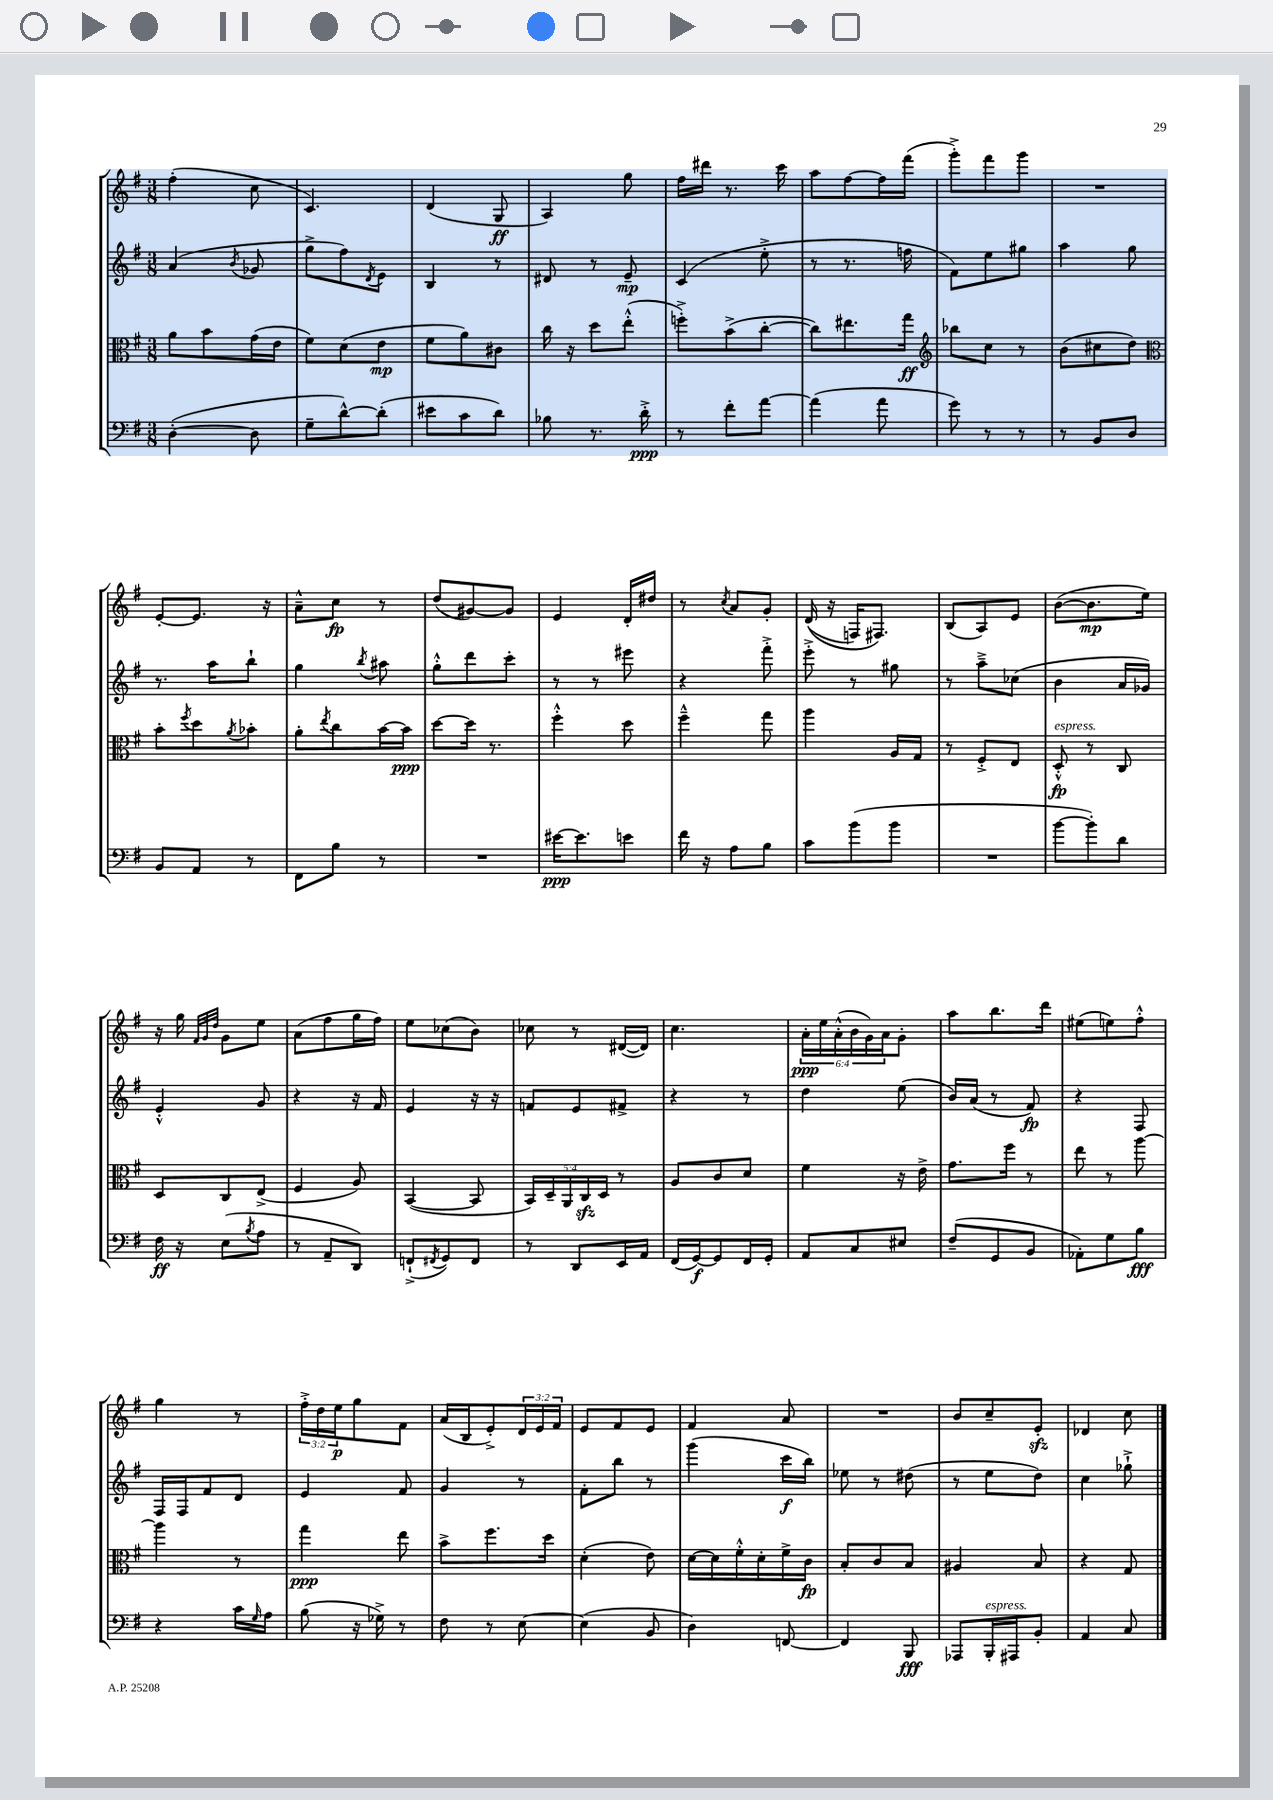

**kern	**dynam	**kern	**dynam	**kern	**dynam	**kern	**dynam
*part4	*part4	*part3	*part3	*part2	*part2	*part1	*part1
*staff4	*staff4	*staff3	*staff3	*staff2	*staff2	*staff1	*staff1
*clefF4	*	*clefC3	*	*clefG2	*	*clefG2	*
*k[f#]	*	*k[f#]	*	*k[f#]	*	*k[f#]	*
*M3/8	*	*M3/8	*	*M3/8	*	*M3/8	*
=43	=43	=43	=43	=43	=43	=43	=43
([4D'\	.	8a\L	.	(4a/	.	(4ff#'\	.
.	.	8b\	.	.	.	.	.
.	.	.	.	8qb/	.	.	.
8D\]	.	(16g\L	.	8g-X/	.	8cc\	.
.	.	16e\JJ	.	.	.	.	.
=44	=44	=44	=44	=44	=44	=44	=44
8G~\L	.	8f#\L)	.	8gg^\L	.	4.c/)	.
[8d^^\)	.	(8d\	.	8ff#\)	.	.	.
.	.	.	.	8qd/	.	.	.
(8d'\J]	.	8e\J	mp	8e\J	.	.	.
=45	=45	=45	=45	=45	=45	=45	=45
8e#X\L	.	8f#\L	.	4B/	.	(4d/	.
8c\	.	8a\)	.	.	.	.	.
8d\J)	.	8c#X\J	.	8r	.	8G/	ff
=46	=46	=46	=46	=46	=46	=46	=46
8B-X\	.	16cc\	.	8d#X/	.	4A/)	.
.	.	16r	.	.	.	.	.
8.r	.	8dd\L	.	8r	.	.	.
.	.	(8ee'^^\J	.	8e~/	mp	8gg\	.
16d'^\	ppp	.	.	.	.	.	.
=47	=47	=47	=47	=47	=47	=47	=47
8r	.	8ffn'^\L)	.	(4c/	.	16ff#\LL	.
.	.	.	.	.	.	16ddd#X\JJ	.
8f#'\L	.	(8b^\	.	.	.	8.r	.
[8a\J	.	[8cc'\J	.	8ee'^\	.	.	.
.	.	.	.	.	.	16ccc\	.
=48	=48	=48	=48	=48	=48	=48	=48
(4a\]	.	8cc\L])	.	8r	.	8aa\L	.
.	.	8.ee#X\	.	8.r	.	[8ff#\	.
8a\	.	.	.	.	.	16ff#\L]	.
.	.	16gg\Jk	ff	16ffn\	.	(16fff#\JJ	.
=49	=49	=49	=49	=49	=49	=49	=49
*	*	*clefG2	*	*	*	*	*
8g\)	.	8bb-X\L	.	8f#\L)	.	8ggg'^\L)	.
8r	.	8cc\J	.	8ee\	.	8fff#\	.
8r	.	8r	.	8gg#X\J	.	8ggg\J	.
=50	=50	=50	=50	=50	=50	=50	=50
8r	.	(8b\L	.	4aa\	.	4.r	.
8BB/L	.	8cc#X\	.	.	.	.	.
8D/J	.	8dd\J)	.	8gg\	.	.	.
!!LO:LB:g=z
=51	=51	=51	=51	=51	=51	=51	=51
*	*	*clefC3	*	*	*	*	*
8BB/L	.	8b'\L	.	8.r	.	[8e'/L	.
.	.	8qff#/	.	.	.	.	.
8AA/J	.	8dd\	.	.	.	8.e/J]	.
.	.	.	.	16aa\KL	.	.	.
.	.	8qa/	.	.	.	.	.
8r	.	8b-X'\J	.	8bb`\J	.	.	.
.	.	.	.	.	.	16r	.
=52	=52	=52	=52	=52	=52	=52	=52
8FF#\L	.	8a'\L	.	4gg\	.	8a~^^\L	.
.	.	8qee/	.	.	.	.	.
8B\J	.	8cc\	.	.	.	8cc\J	fp
.	.	.	.	8qbb/	.	.	.
8r	.	[16b\L	.	8aa#X\	.	8r	.
.	.	16b\JJ]	ppp	.	.	.	.
=53	=53	=53	=53	=53	=53	=53	=53
4.r	.	[8dd\L	.	8gg'^^\L	.	(8dd/L	.
.	.	16dd\Jk]	.	8ddd\	.	[8g#X/)	.
.	.	8.r	.	.	.	.	.
.	.	.	.	8ccc'\J	.	8g#/J]	.
=54	=54	=54	=54	=54	=54	=54	=54
[16e#X\KL	ppp	4ff#'^^\	.	8r	.	4e/	.
8.e#\]	.	.	.	.	.	.	.
.	.	.	.	8r	.	.	.
8en\J	.	8dd\	.	8eee#X\	.	16d'/LL	.
.	.	.	.	.	.	16dd#X/JJ	.
=55	=55	=55	=55	=55	=55	=55	=55
16f#\	.	4ff#~^^\	.	4r	.	8r	.
16r	.	.	.	.	.	.	.
.	.	.	.	.	.	8qcc/	.
8A\L	.	.	.	.	.	8a/L	.
8B\J	.	8gg\	.	8fff#'^\	.	8g'/J	.
=56	=56	=56	=56	=56	=56	=56	=56
8c\L	.	4aa\	.	8eee'^\	.	((16d/	.
.	.	.	.	.	.	16r	.
(8b\	.	.	.	8r	.	16Fn/KL)	.
.	.	.	.	.	.	8.F#X/J)	.
8b\J	.	16A/LL	.	8gg#X\	.	.	.
.	.	16G/JJ	.	.	.	.	.
=57	=57	=57	=57	=57	=57	=57	=57
4.r	.	8r	.	8r	.	(8B/L	.
.	.	8F#'^/L	.	8aa~^\L	.	8A/)	.
.	.	8E/J	.	(8cc-X\J	.	8e/J	.
=58	=58	=58	=58	=58	=58	=58	=58
!	!	!LO:TX:a:i:t=espress.	!	!	!	!	!
[8b\L	.	8D'^^/	fp	4b\	.	([8b\L	.
8b'\])	.	8r	.	.	.	8.b\]	mp
8d\J	.	8C/	.	16a/LL	.	.	.
.	.	.	.	16g-X/JJ)	.	16ee\Jk)	.
!!LO:LB:g=z
=59	=59	=59	=59	=59	=59	=59	=59
16F#\	ff	8D/L	.	4e'^^/	.	16r	.
16r	.	.	.	.	.	16gg\	.
.	.	.	.	.	.	32qqf#/LLL	.
.	.	.	.	.	.	32qqg/	.
.	.	.	.	.	.	32qqdd/JJJ	.
(8E\L	.	8C/	.	.	.	8g\L	.
8qB/	.	.	.	.	.	.	.
8A\J	.	(8E^/J	.	8g/	.	8ee\J	.
=60	=60	=60	=60	=60	=60	=60	=60
8r	.	4F#/	.	4r	.	(8a\L	.
8AA~/L	.	.	.	.	.	8ff#\	.
8DD/J)	.	8A/)	.	16r	.	16gg\L	.
.	.	.	.	16f#/	.	16ff#\JJ)	.
=61	=61	=61	=61	=61	=61	=61	=61
(8FFn`^/L	.	([4BB/	.	4e/	.	8ee\L	.
8qFF#X/	.	.	.	.	.	.	.
8GG/)	.	.	.	.	.	(8cc-X\	.
8FF#/J	.	8BB/]	.	16r	.	8b\J)	.
.	.	.	.	16r	.	.	.
=62	=62	=62	=62	=62	=62	=62	=62
8r	.	20BB/LL)	.	8fn/L	.	8cc-X\	.
.	.	20D~/	.	.	.	.	.
.	.	20AA/	.	.	.	.	.
8DD/L	.	.	.	8e/	.	8r	.
.	.	20Czz/	.	.	.	.	.
.	.	20D/JJ	.	.	.	.	.
16EE/L	.	8r	.	8f#X^/J	.	([16d#X/LL	.
16AA/JJ	.	.	.	.	.	16d#/JJ])	.
=63	=63	=63	=63	=63	=63	=63	=63
(16FF#/LL	.	8A/L	.	4r	.	4.cc\	.
[16GG/J)	f	.	.	.	.	.	.
8GG/]	.	8c/	.	.	.	.	.
16FF#/L	.	8d/J	.	8r	.	.	.
16GG'/JJ	.	.	.	.	.	.	.
=64	=64	=64	=64	=64	=64	=64	=64
8AA/L	.	4f#\	.	4dd\	.	24a'\LL	ppp
.	.	.	.	.	.	24ee\	.
.	.	.	.	.	.	(24a'^^\	.
8C/	.	.	.	.	.	24b\	.
.	.	.	.	.	.	24g\)	.
.	.	.	.	.	.	24a\J	.
8E#X/J	.	16r	.	(8ee\	.	8g'\J	.
.	.	16e^\	.	.	.	.	.
=65	=65	=65	=65	=65	=65	=65	=65
(8F#~/L	.	8.g\L	.	16b/LL)	.	8aa\L	.
.	.	.	.	(16a/JJ	.	.	.
8GG/	.	.	.	8r	.	8.bb\	.
.	.	16ff#\Jk	.	.	.	.	.
8BB/J	.	8r	.	8f#/)	fp	.	.
.	.	.	.	.	.	16ddd\Jk	.
=66	=66	=66	=66	=66	=66	=66	=66
8AA-X'\L)	.	8ee\	.	4r	.	(8ee#X\L	.
8G\	.	8r	.	.	.	8een\)	.
8B\J	fff	[8aa\	.	8F#/	.	8ff#'^^\J	.
!!LO:LB:g=z
=67	=67	=67	=67	=67	=67	=67	=67
4r	.	4aa\]	.	16F#/LL	.	4gg\	.
.	.	.	.	16F#/J	.	.	.
.	.	.	.	8f#/	.	.	.
16c\LL	.	8r	.	8d/J	.	8r	.
16qqG/	.	.	.	.	.	.	.
16A\JJ	.	.	.	.	.	.	.
=68	=68	=68	=68	=68	=68	=68	=68
(8B\	.	4gg\	ppp	4e/	.	24ff#'^\LL	.
.	.	.	.	.	.	24dd\	.
.	.	.	.	.	.	24ee\J	p
16r	.	.	.	.	.	8gg\	.
16G-X^\)	.	.	.	.	.	.	.
8r	.	8ee\	.	8f#/	.	8f#\J	.
=69	=69	=69	=69	=69	=69	=69	=69
8F#\	.	8b^\L	.	4g/	.	(16a/LL	.
.	.	.	.	.	.	16B/J	.
8r	.	8.ff#\	.	.	.	8e'^/)	.
[8E\	.	.	.	8r	.	24d/L	.
.	.	.	.	.	.	24e/	.
.	.	16dd\Jk	.	.	.	.	.
.	.	.	.	.	.	24f#/JJ	.
=70	=70	=70	=70	=70	=70	=70	=70
(4E\]	.	(4d'\	.	8f#'\L	.	8e/L	.
.	.	.	.	8bb\J	.	8f#/	.
8BB/	.	8e\)	.	8r	.	8e/J	.
=71	=71	=71	=71	=71	=71	=71	=71
4D\)	.	[16d\LL	.	(4ggg\	.	4f#/	.
.	.	16d\]	.	.	.	.	.
.	.	16f#'^^\	.	.	.	.	.
.	.	16d'\	.	.	.	.	.
[8FFn/	.	16f#^\	.	16ccc\LL	f	8a/	.
.	.	16c\JJ	fp	16bb\JJ)	.	.	.
=72	=72	=72	=72	=72	=72	=72	=72
4FF/]	.	8B'/L	.	8ee-X\	.	4.r	.
.	.	8c/	.	8r	.	.	.
8BBB/	fff	8B/J	.	(8dd#X\	.	.	.
=73	=73	=73	=73	=73	=73	=73	=73
8AAA-X/L	.	4A#X/	.	8r	.	8b/L	.
!LO:TX:a:i:t=espress.	!	!	!	!	!	!	!
16BBB'/L	.	.	.	8ee\L	.	8cc~/	.
16AAA#X/J	.	.	.	.	.	.	.
8BB'/J	.	8B/	.	8dd\J)	.	8ezz'/J	.
=74	=74	=74	=74	=74	=74	=74	=74
4AA/	.	4r	.	4cc\	.	4d-X/	.
8C/	.	8G/	.	8gg-X`^\	.	8cc\	.
==	==	==	==	==	==	==	==
*-	*-	*-	*-	*-	*-	*-	*-
